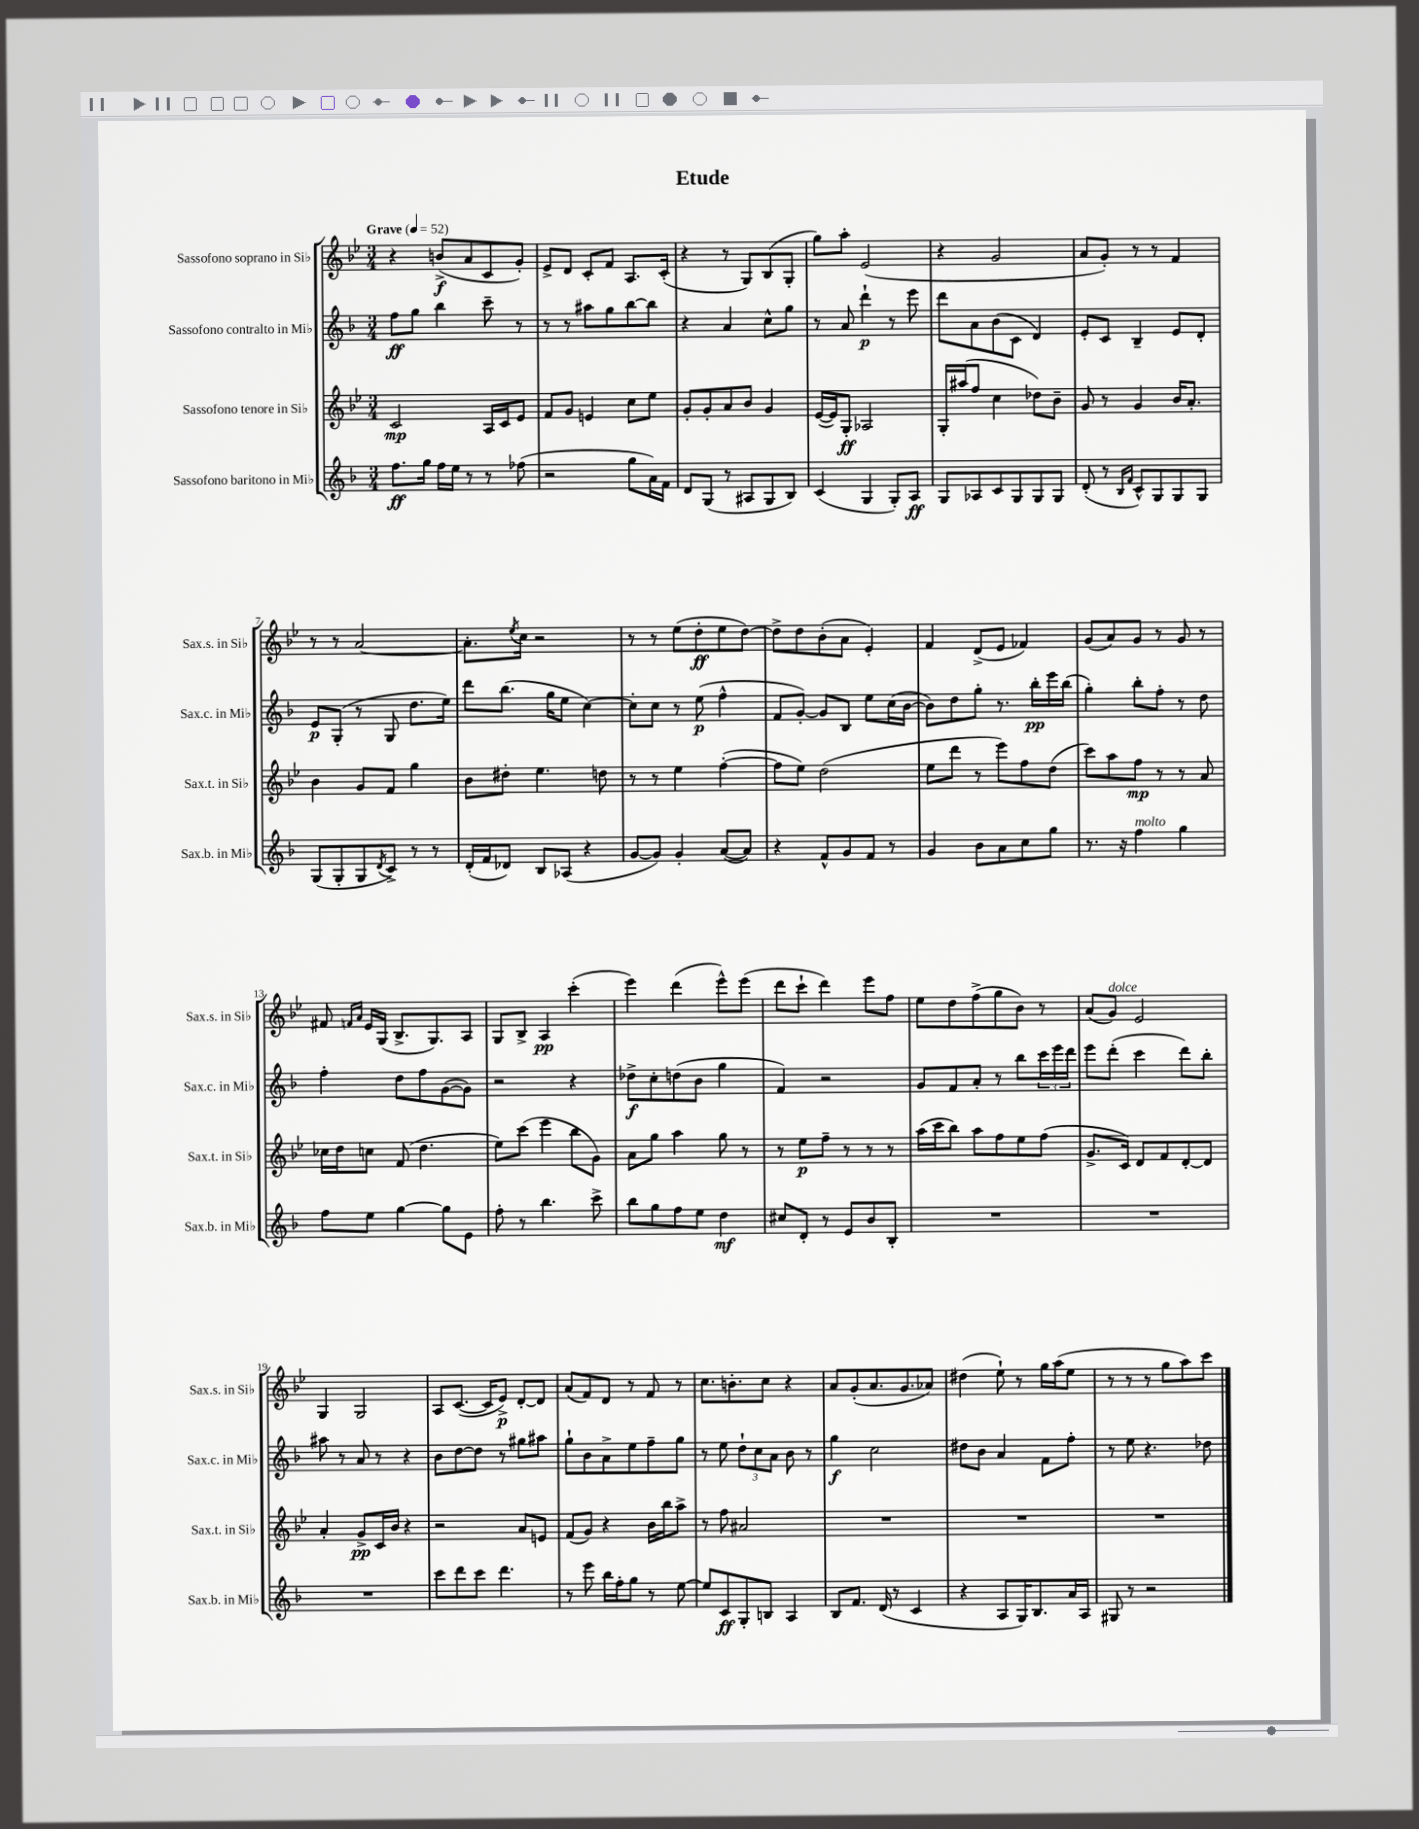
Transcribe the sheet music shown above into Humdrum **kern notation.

**kern	**dynam	**kern	**dynam	**kern	**dynam	**kern	**dynam
*part4	*part4	*part3	*part3	*part2	*part2	*part1	*part1
*staff4	*staff4	*staff3	*staff3	*staff2	*staff2	*staff1	*staff1
*I"Sassofono baritono in Mi♭	*	*I"Sassofono tenore in Si♭	*	*I"Sassofono contralto in Mi♭	*	*I"Sassofono soprano in Si♭	*
*I'Sax.b. in Mi♭	*	*I'Sax.t. in Si♭	*	*I'Sax.c. in Mi♭	*	*I'Sax.s. in Si♭	*
*clefG2	*	*clefG2	*	*clefG2	*	*clefG2	*
*k[b-]	*	*k[b-e-]	*	*k[b-]	*	*k[b-e-]	*
*M3/4	*	*M3/4	*	*M3/4	*	*M3/4	*
*MM52	*	*MM52	*	*MM52	*	*MM52	*
=1	=1	=1	=1	=1	=1	=1	=1
!	!	!	!	!	!	!LO:TX:a:B:t=Grave	!
8.ff\L	ff	2c/	mp	8ff\L	ff	4r	.
.	.	.	.	8gg\J	.	.	.
16gg\Jk	.	.	.	.	.	.	.
16ff\LL	.	.	.	4bb-\	.	(8bn^/L	f
16ee\JJ	.	.	.	.	.	.	.
8r	.	.	.	.	.	8a/	.
8r	.	16A/LL	.	8ccc~\	.	8c/	.
.	.	16c/J	.	.	.	.	.
(8ff-X\	.	8e-/J	.	8r	.	8g'/J)	.
=2	=2	=2	=2	=2	=2	=2	=2
2r	.	8f/L	.	8r	.	8e-^/L	.
.	.	8g/J	.	8r	.	8d/J	.
.	.	4en/	.	8aa#X\L	.	8c'/L	.
.	.	.	.	8gg\	.	8f/J	.
8gg\L	.	8cc\L	.	[8bb-\	.	8.A/L	.
16a\L)	.	8ee-\J	.	8bb-\J]	.	.	.
16f\JJ	.	.	.	.	.	(16c'/Jk	.
=3	=3	=3	=3	=3	=3	=3	=3
8d/L	.	8g'/L	.	4r	.	4r	.
(8G/J	.	8g'/	.	.	.	.	.
8r	.	8a/	.	4a/	.	8r	.
8A#X/L	.	8b-/J	.	.	.	8G/L)	.
8G/	.	4g/	.	8cc^^\L	.	(8B-/	.
8B-/J)	.	.	.	8gg\J	.	8G'/J	.
=4	=4	=4	=4	=4	=4	=4	=4
(4c/	.	([16e-/LL	.	8r	.	8gg\L)	.
.	.	16e-/J])	.	.	.	.	.
.	.	8G'/J	ff	8a/	.	8aa'\J	.
4G/	.	2A-X/	.	4ddd`\	p	(2e-/	.
8G'/L)	.	.	.	8r	.	.	.
8A/J	ff	.	.	8eee\	.	.	.
=5	=5	=5	=5	=5	=5	=5	=5
8G/L	.	16G'/LL	.	8ddd\L	.	4r	.
.	.	(16aa#X/J	.	.	.	.	.
8A-X/	.	8ff/J	.	8a\	.	.	.
8c/	.	4cc\	.	(8b-\	.	2g/	.
8G/	.	.	.	8c\J	.	.	.
8G/	.	8dd-X\L)	.	4d/)	.	.	.
8G/J	.	8b-~\J	.	.	.	.	.
=6	=6	=6	=6	=6	=6	=6	=6
(8d'/	.	8g/	.	8e'/L	.	8a/L	.
8r	.	8r	.	8c/J	.	8g'/J)	.
16qqB-/LL	.	.	.	.	.	.	.
16qqf/JJ	.	.	.	.	.	.	.
8c^^/L)	.	4g/	.	4B-~/	.	8r	.
8G/	.	.	.	.	.	8r	.
8G/	.	16b-/KL	.	8e/L	.	4f/	.
.	.	8.a'/J	.	.	.	.	.
8G/J	.	.	.	8d'/J	.	.	.
!!LO:LB:g=z
=7	=7	=7	=7	=7	=7	=7	=7
(8G/L	.	4b-\	.	8e/L	p	8r	.
8G'/	.	.	.	(8G'/J	.	8r	.
8G/	.	8g/L	.	8r	.	[2a/	.
8qd/	.	.	.	.	.	.	.
8c^/J)	.	8f/J	.	8G/	.	.	.
8r	.	4gg\	.	8.dd\L	.	.	.
8r	.	.	.	.	.	.	.
.	.	.	.	16ee\Jk)	.	.	.
=8	=8	=8	=8	=8	=8	=8	=8
(16d'/LL	.	8b-\L	.	8ddd\L	.	8.a'\L]	.
16f/J	.	.	.	.	.	.	.
8d-X/J)	.	8dd#X'\J	.	(8.bb-\J	.	.	.
.	.	.	.	.	.	8qee-/	.
.	.	.	.	.	.	16cc\Jk	.
8B-/L	.	4.ee-\	.	.	.	2r	.
.	.	.	.	16gg\KL	.	.	.
(8A-X/J	.	.	.	8ee\J	.	.	.
4r	.	.	.	[4cc\)	.	.	.
.	.	8ddn\	.	.	.	.	.
=9	=9	=9	=9	=9	=9	=9	=9
[8g/L	.	8r	.	8cc'\L]	.	8r	.
8g/J])	.	8r	.	8cc\J	.	8r	.
4g'/	.	4ee-\	.	8r	.	(8ee-\L	.
.	.	.	.	(8ee\	p	8dd'\	ff
([8a/L	.	([4ff'\	.	4ff^^\	.	8ee-\	.
8a/J])	.	.	.	.	.	[8dd\J)	.
=10	=10	=10	=10	=10	=10	=10	=10
4r	.	8ff\L]	.	8f/L	.	8dd^\L]	.
.	.	8ee-\J)	.	[8g'/J)	.	8dd\	.
8f^^/L	.	(2dd\	.	8g/L]	.	(8b-'\	.
8g/	.	.	.	8B-/J	.	8a\J	.
8f/J	.	.	.	8ee\L	.	4e-'/)	.
8r	.	.	.	(16cc\L	.	.	.
.	.	.	.	[16b-\JJ	.	.	.
=11	=11	=11	=11	=11	=11	=11	=11
4g/	.	8ee-\L	.	8b-\L])	.	4f/	.
.	.	8ddd\J	.	8dd\	.	.	.
8b-\L	.	8r	.	8gg'\J	.	(8d^/L	.
8a\	.	8eee-\L)	.	8.r	.	8e-/J	.
8cc\	.	8ff\	.	.	.	4f-X/)	.
.	.	.	.	16bb-'\LL	pp	.	.
8gg\J	.	(8dd\J	.	16eee\	.	.	.
.	.	.	.	(16bb-\JJ	.	.	.
=12	=12	=12	=12	=12	=12	=12	=12
8.r	.	8ccc\L)	.	4gg'\)	.	(8g/L	.
.	.	8aa\	.	.	.	8a/)	.
16r	.	.	.	.	.	.	.
!LO:TX:a:i:t=molto	!	!	!	!	!	!	!
4ff\	.	8ff\J	mp	8bb-'\L	.	8g/J	.
.	.	8r	.	8ff'\J	.	8r	.
4gg\	.	8r	.	8r	.	8g/	.
.	.	8a/	.	8dd\	.	8r	.
!!LO:LB:g=z
=13	=13	=13	=13	=13	=13	=13	=13
8ff\L	.	16cc-X\LL	.	4ff'\	.	8f#X/	.
.	.	16dd\J	.	.	.	.	.
.	.	.	.	.	.	16qqfn/LL	.
.	.	.	.	.	.	16qqa/JJ	.
8ee\J	.	8ccn\J	.	.	.	16e-/LL	.
.	.	.	.	.	.	(16G/JJ	.
[4gg\	.	(8f/	.	8dd\L	.	8.B-^/L	.
.	.	4.dd\	.	8ff\	.	.	.
.	.	.	.	.	.	8.G/)	.
8gg\L]	.	.	.	([8g\	.	.	.
8e\J	.	.	.	8g\J])	.	8A/J	.
=14	=14	=14	=14	=14	=14	=14	=14
8ff'\	.	8ee-\L)	.	2r	.	8G/L	.
8r	.	(8ccc\J	.	.	.	8B-^/J	.
4.bb-\	.	4eee-\	.	.	.	4A/	pp
.	.	8bb-\L	.	4r	.	(4ccc'\	.
8ccc^\	.	8g\J)	.	.	.	.	.
=15	=15	=15	=15	=15	=15	=15	=15
8bb-\L	.	8a\L	.	8dd-X^\L	f	4eee-\)	.
8gg\	.	8gg\J	.	8cc'\	.	.	.
8ff\	.	4aa\	.	(8ddn\	.	(4ddd\	.
8ee\J	.	.	.	8b-\J	.	.	.
4dd\	mf	8gg\	.	4gg\	.	8eee-^^\L)	.
.	.	8r	.	.	.	(8eee-\J	.
=16	=16	=16	=16	=16	=16	=16	=16
8cc#X/L	.	8r	.	4f/)	.	8ddd\L	.
8d'/J	.	8ee-\L	p	.	.	8ccc`\J	.
8r	.	8ff~\J	.	2r	.	4ddd\)	.
8e/L	.	8r	.	.	.	.	.
8b-/	.	8r	.	.	.	8eee-\L	.
8B-'/J	.	8r	.	.	.	8ff\J	.
=17	=17	=17	=17	=17	=17	=17	=17
2.r	.	(16aa\LL	.	8g/L	.	8ee-\L	.
.	.	16ccc\J	.	.	.	.	.
.	.	8bb-\J)	.	8f/	.	8dd\	.
.	.	8aa\L	.	8a'/J	.	(8ff^\	.
.	.	8ff\	.	8r	.	8gg\	.
.	.	8ee-\	.	8bb-\L	.	8b-\J)	.
.	.	(8ff\J	.	24ccc\L	.	8r	.
.	.	.	.	24eee\	.	.	.
.	.	.	.	24ddd\JJ	.	.	.
=18	=18	=18	=18	=18	=18	=18	=18
2.r	.	8.g^/L	.	8eee\L	.	(8a/L	.
!	!	!	!	!	!	!LO:TX:a:i:t=dolce	!
.	.	.	.	(8ddd'\J	.	8g/J)	.
.	.	16c/Jk)	.	.	.	.	.
.	.	8d/L	.	4ccc\	.	2e-/	.
.	.	8f/	.	.	.	.	.
.	.	[8d'/	.	8ddd\L)	.	.	.
.	.	8d/J]	.	8bb-'\J	.	.	.
!!LO:LB:g=z
=19	=19	=19	=19	=19	=19	=19	=19
2.r	.	4a'/	.	8aa#X\	.	4G/	.
.	.	.	.	8r	.	.	.
.	.	8g^/L	pp	8a/	.	2G/	.
.	.	16c/L	.	8r	.	.	.
.	.	16b-/JJ	.	.	.	.	.
.	.	4r	.	4r	.	.	.
=20	=20	=20	=20	=20	=20	=20	=20
8ccc\L	.	2r	.	8b-\L	.	8A/L	.
8ddd\	.	.	.	[8dd\	.	([8.c/J	.
8ccc\J	.	.	.	8dd\J]	.	.	.
.	.	.	.	.	.	16c/KL]	.
4.ddd\	.	.	.	8r	.	8e-^/J)	p
.	.	8a/L	.	8gg#X\L	.	[8d'/L	.
.	.	8en/J	.	8aa#X\J	.	8d/J]	.
=21	=21	=21	=21	=21	=21	=21	=21
8r	.	(8f/L	.	8gg`\L	.	(8a/L	.
8eee\	.	8g/J)	.	8b-\	.	8f/)	.
16bb-\LL	.	4r	.	8a^\	.	8d/J	.
16ff'\J	.	.	.	.	.	.	.
8gg\J	.	.	.	8ee\	.	8r	.
8r	.	16b-\LL	.	8ff~\	.	8f/	.
.	.	16bb-\J	.	.	.	.	.
[8ee\	.	8aa^\J	.	8gg\J	.	8r	.
=22	=22	=22	=22	=22	=22	=22	=22
8ee/L]	.	8r	.	8r	.	8.cc\L	.
8c/	ff	8ff\	.	8ee\	.	.	.
.	.	.	.	.	.	8.bn'\	.
8G'/	.	2a#X/	.	12dd`\L	.	.	.
.	.	.	.	12cc\	.	.	.
8Bn/J	.	.	.	.	.	8cc\J	.
.	.	.	.	12a\J	.	.	.
4A/	.	.	.	8b-\	.	4r	.
.	.	.	.	8r	.	.	.
=23	=23	=23	=23	=23	=23	=23	=23
8B-/L	.	2.r	.	4gg\	f	8a/L	.
8.f/J	.	.	.	.	.	(8g'/	.
.	.	.	.	2cc\	.	8.a/	.
(16d/	.	.	.	.	.	.	.
8r	.	.	.	.	.	.	.
.	.	.	.	.	.	8.g/	.
4c/	.	.	.	.	.	.	.
.	.	.	.	.	.	8a-X/J)	.
=24	=24	=24	=24	=24	=24	=24	=24
4r	.	2.r	.	8dd#X\L	.	(4dd#X\	.
.	.	.	.	8b-\J	.	.	.
8A/L	.	.	.	4a/	.	8ee-`\)	.
16G/K)	.	.	.	.	.	8r	.
8.B-/	.	.	.	.	.	.	.
.	.	.	.	8f\L	.	16gg\LL	.
.	.	.	.	.	.	(16aa\J	.
16a/L	.	.	.	8ff'\J	.	8ee-\J	.
16A/JJ	.	.	.	.	.	.	.
=25	=25	=25	=25	=25	=25	=25	=25
8G#X/	.	2.r	.	8r	.	8r	.
8r	.	.	.	8ee\	.	8r	.
2r	.	.	.	4.r	.	8r	.
.	.	.	.	.	.	8gg\L	.
.	.	.	.	.	.	8aa\)	.
.	.	.	.	8dd-X\	.	8ccc\J	.
==	==	==	==	==	==	==	==
*-	*-	*-	*-	*-	*-	*-	*-
